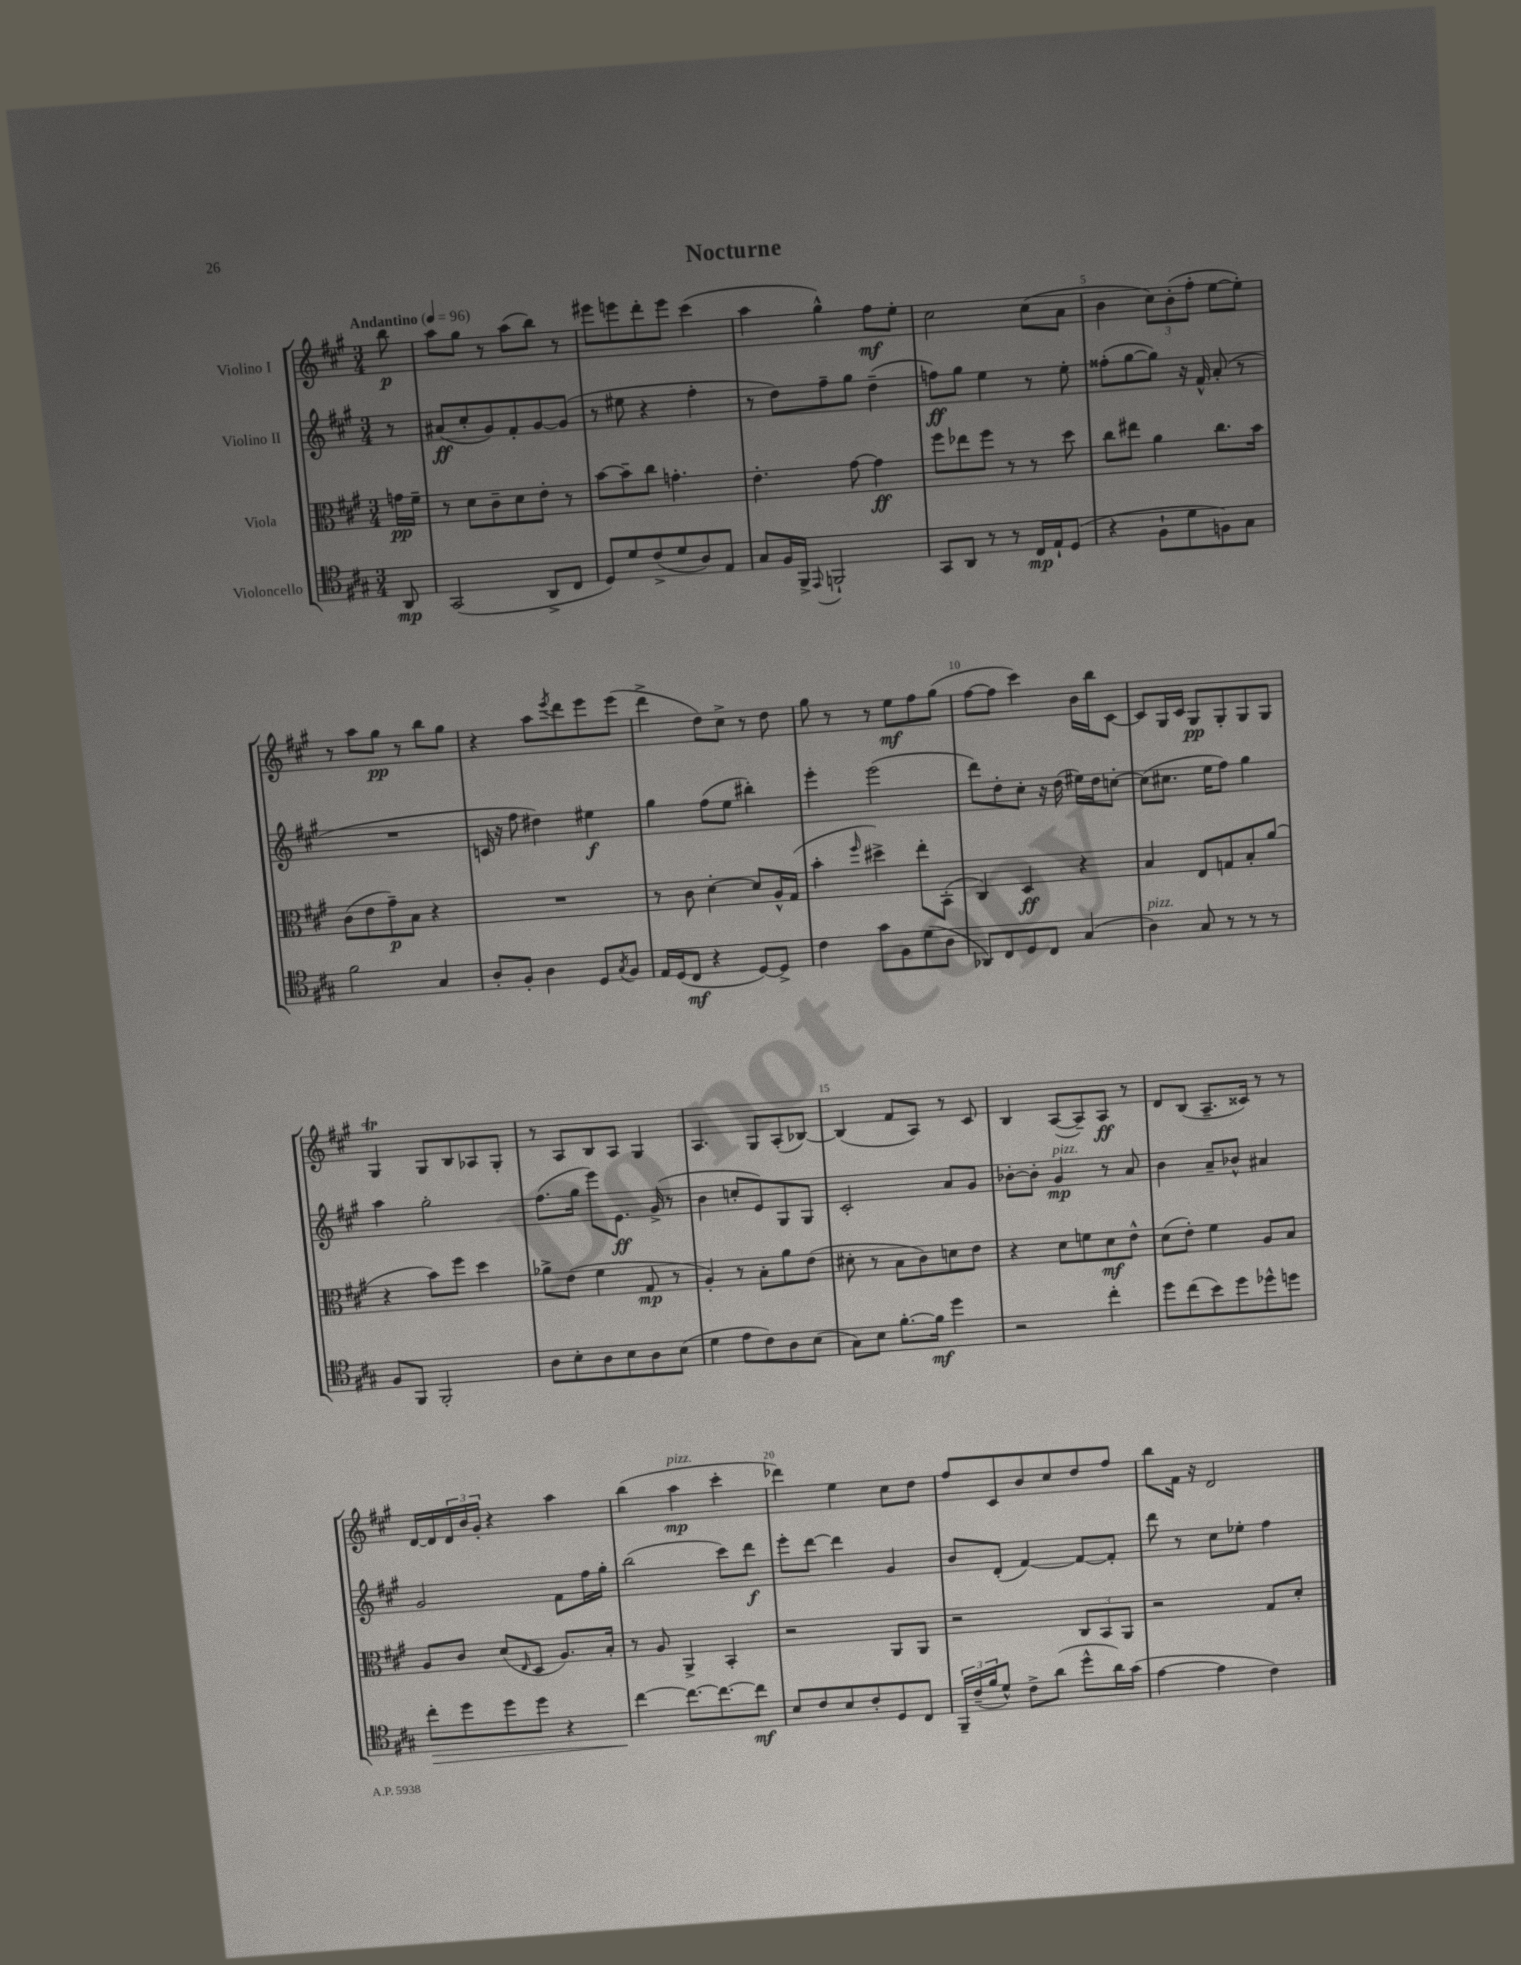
\header { title = "Nocturne" }
<<
\new StaffGroup <<
\new Staff = "s0" \with { instrumentName = "Violino I" } {
    \clef treble \key a \major \numericTimeSignature \time 3/4 \partial 8 \tempo "Andantino" 4 = 96
    b''8\p |
    a''8 gis''8 r8 a''8( b''8) r8 |
    eis'''8 e'''8 d'''8-. e'''8 cis'''4( |
    a''4 gis''4-^) fis''8\mf e''8-. |
    cis''2 cis''8( a'8 |
    b'4 \tuplet 3/2 { cis''8) b'8-.( fis''8-. } e''8~ e''8-.) |
    r8 a''8 gis''8\pp r8 b''8 gis''8 |
    r4 a''8 \acciaccatura { e'''8 } d'''8 e'''8 e'''8( |
    d'''4-> d''8) cis''8-> r8 d''8 |
    gis''8 r8 r8 e''8\mf fis''8 gis''8( |
    fis''8~ fis''8 cis'''4) b'16 b''16 cis'8~ |
    cis'8 gis16 cis'16 gis8\pp gis8-. gis8 gis8 |
    gis4\trill gis8 b8 aes8 gis8-. |
    r8 a8 b8 a8 gis4 |
    a4. gis8 a8-.( bes8~) |
    bes4( fis'8 a8) r8 cis'8 |
    b4 a8~( a8--) a8\ff r8 |
    d'8 b8( a8.-- cisis'16) r8 r8 |
    d'16~ d'16 \tuplet 3/2 { d'16 b'16 gis'16-. } r4 a''4 |
    b''4( a''4\mp^\markup { \italic "pizz." } cis'''4-. |
    des'''4) e''4 cis''8 d''8 |
    fis''8 cis'8 b'8 cis''8 d''8 fis''8 |
    b''8 fis'16 r16 d'2 \bar "|." |
}
\new Staff = "s1" \with { instrumentName = "Violino II" } {
    \clef treble \key a \major \numericTimeSignature \time 3/4 \partial 8
    r8 |
    ais'8\ff( cis''8-. gis'8) fis'8-. gis'8~ gis'8( |
    r8 eis''8 r4 fis''4-. |
    r8 d''8) fis''8-- gis''8 d''4--( |
    f''8\ff) gis''8 e''4 r8 e''8-. |
    fisis''8-.( gis''8~ gis''8) r16 fis'16-^ a'8-.( r8 |
    R2. |
    c'16 r16 fis''8 dis''4) eis''4\f |
    gis''4 fis''8( e''8 bis''4-.) |
    e'''4-. e'''2( |
    d'''8) d''8-. cis''8-. r16 d''16( eis''16) d''16 c''8~-. |
    c''8( cis''8. e''16 fis''8) gis''4 |
    a''4 gis''2-. |
    fis''8.( gis''16 e'''8) e'8.\ff gis'16->( r8 |
    b'4 c''8-. e'8) gis8 gis8 |
    cis'2-. a'8 gis'8 |
    bes'8~-. bes'8-. gis'4\mp^\markup { \italic "pizz." } r8 a'8 |
    b'4 a'8-- bes'8-^ ais'4 |
    gis'2 fis'8 fis''16 gis''16-. |
    b''2( cis'''8) d'''8\f |
    e'''8-. d'''8~ d'''4 gis'4 |
    b'8 d'8-.( fis'4~) fis'8~ fis'8-. |
    d'''8 r8 cis''8 ees''8-. fis''4 \bar "|." |
}
\new Staff = "s2" \with { instrumentName = "Viola" } {
    \clef alto \key a \major \numericTimeSignature \time 3/4 \partial 8
    g'16\pp fis'16-- |
    r8 d'8 cis'8-- d'8 e'8-. r8 |
    b'8~ b'8-- cis''8 g'4.-. |
    e'4.-. gis'8~ gis'4\ff |
    fis''8 ees''8 fis''8 r8 r8 d''8 |
    cis''8 eis''8 a'4 cis''8. b'16 |
    cis'8( e'8 gis'8--\p) b8 r4 |
    R2. |
    r8 cis'8 d'4~-. d'8 a16-^ gis16( |
    b'4-. \grace { fis''16 } dis''4->) e''8-. b,8-.( |
    cis4) d4\ff r4 |
    b4 e8 g8 b8-. a'8( |
    r4 b'8) fis''8 d''4 |
    aes'8-> e'8( fis'4 gis8\mp r8 |
    a4-.) r8 b8-. a'8 e'8( |
    dis'8-. r8 b8 cis'8) d'8 e'8 |
    r4 d'8 f'8 d'8\mf e'8-^ |
    d'8( e'8-.) fis'4 a8 b8 |
    a8 cis'8 d'8( \grace { e16 } d8 a8.) b16-. |
    r8 a8 a,4-> b,4-. |
    r2 a,8 a,8 |
    r2 \tuplet 3/2 { cis8 b,8 a,8 } |
    r2 gis8 d'8-. \bar "|." |
}
\new Staff = "s3" \with { instrumentName = "Violoncello" } {
    \clef tenor \key a \major \numericTimeSignature \time 3/4 \partial 8
    a,8\mp |
    gis,2( a,8-> cis8 |
    d8) d'8 cis'8->( d'8 a8) e8 |
    gis8 fis16 fis,16-> \appoggiatura { e,8 } f,2-! |
    gis,8 a,8 r8 r8 cis16\mp e16-! d8( |
    r4 fis8-! d'8 f8) gis8 |
    fis'2 gis4 |
    a8-. fis8-. a4 d8 \acciaccatura { gis8 } fis8 |
    e16 d16( cis8\mf r4 d8~) d8-> |
    cis'4 gis'8 fis8 d'8( a8 |
    aes,8) cis8 d8 cis8 gis4( |
    a4^\markup { \italic "pizz." }) gis8 r8 r8 r8 |
    fis8 fis,8 fis,2-. |
    a8 b8-. a8 b8 a8 b8( |
    d'4 e'8 cis'8) a8 b8( |
    gis8) b8 fis'8.~-. fis'16\mf d''4 |
    r2 cis''4-. |
    d''8 cis''8( b'8) d''8 des''8-^ d''8 |
    cis''8-.\> d''8 d''8 d''8 r4 |
    cis''4~\! cis''8.~ cis''8.~ cis''8\mf |
    b8 cis'8 b8 cis'8-. d8 cis8 |
    \tuplet 3/2 { fis,16-- cis'16--( fis'16 } d'8-^) cis'8-> a'8( d''8-^ a'16) gis'16( |
    e'4~ e'4 cis'4) \bar "|." |
}
>>
>>
\layout { \context { \Score \override BarNumber.break-visibility = ##(#f #t #t) barNumberVisibility = #(every-nth-bar-number-visible 5) } }
